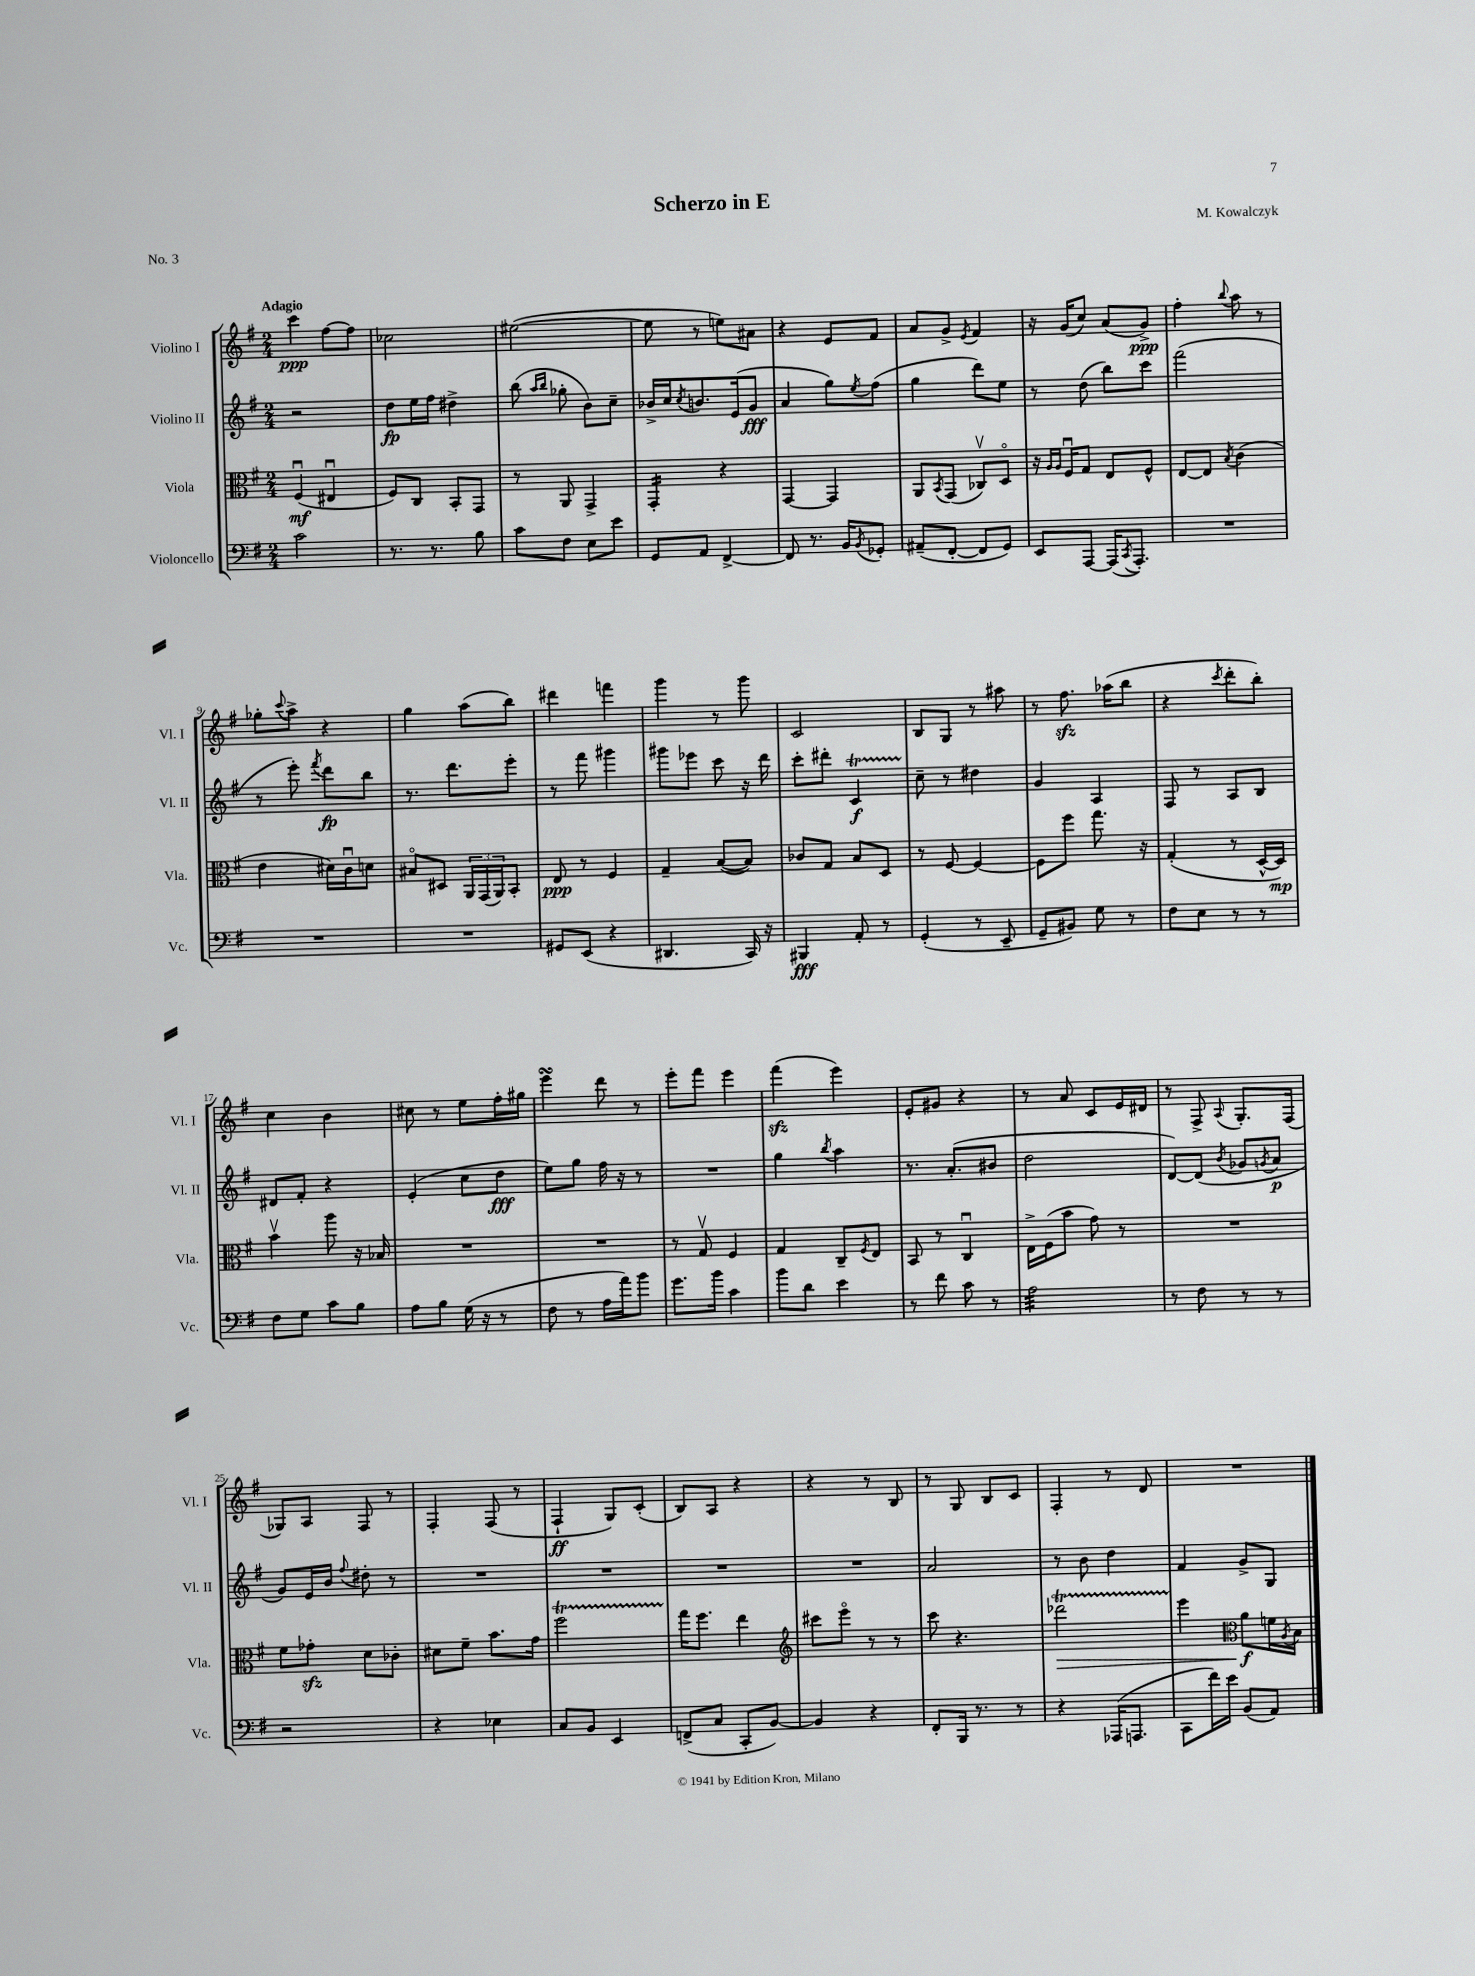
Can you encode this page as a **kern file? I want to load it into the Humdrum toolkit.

**kern	**kern	**kern	**kern
*staff4	*staff3	*staff2	*staff1
*clefF4	*clefC3	*clefG2	*clefG2
*k[f#]	*k[f#]	*k[f#]	*k[f#]
*M2/4	*M2/4	*M2/4	*M2/4
2c	(4F#u	2r	4ccc
.	4E#u	.	[8ff#
.	.	.	8ff#]
=	=	=	=
8.r	8F#)	8dd	2cc-
.	8C	16ee	.
8.r	.	16ff#	.
.	8BB'	4dd#^	.
8B	8GG	.	.
=	=	=	=
8c	8r	(8bb	([2ee#
.	.	16qqaa	.
.	.	16qqbb	.
8F#	8AA	8gg-'	.
8E	4GG^	8b)	.
8e	.	8cc~	.
=	=	=	=
8GG	4GG'	16b-^	8ee#]
.	.	16cc	.
.	.	8qcc	.
8AA	.	8.b	8r
[4FF#^	4r	.	8ee)
.	.	(16e	.
.	.	8g	8a#
=	=	=	=
8FF#]	[4GG	4a	4r
8.r	.	.	.
.	4GG]	8gg)	8e
16BB	.	.	.
8qBB	.	8qee	.
8GG-'	.	(8ff#	8f#
=	=	=	=
(8AA#~	8AA	4gg	8a
.	8qBB	.	.
[8FF#'	(8GG	.	8g^
.	.	.	8qe
8FF#]	8C-v)	8ddd)	4f#
8GG)	8Do	8ee	.
=	=	=	=
8EE	16r	8r	16r
.	16qqA	.	.
.	16qqA	.	.
.	16F#u	.	(16g
[8AAA	8G	(8dd	8cc)
(16AAA]	8E	8bb)	(8a
8qCC	.	.	.
8.AAA')	.	.	.
.	8F#^^	8ccc	8g^)
=	=	=	=
2r	[8E	(2fff#	4ff#'
.	8E]	.	.
.	8qB	.	8qqbb
.	(4c	.	8aa
.	.	.	8r
=	=	=	=
2r	4e	8r	8gg-'
.	.	.	8qqccc
.	.	8eee')	8aa^
.	.	8qfff#	.
.	16d#)	8ddd	4r
.	16cu	.	.
.	8d	8bb	.
=	=	=	=
2r	8B#o	8.r	4gg
.	8D#	.	.
.	.	8.ddd	.
.	24AA	.	(8aa
.	(24GG	.	.
.	24AA)	.	.
.	8BB'	8eee'	8bb)
=	=	=	=
8GG#	8E	8r	4ddd#
(8EE	8r	8fff#	.
4r	4F#	4ggg#	4fff
=	=	=	=
4.DD#	4G~	8ggg#	4ggg
.	.	8eee-	.
.	([8B	8ccc	8r
16CC)	8B])	16r	8ggg
16r	.	16ddd	.
=	=	=	=
4BBB#	8c-	8ccc'	2c
.	8G	8ddd#'	.
8AA'	8B	4c	.
8r	8D	.	.
=	=	=	=
(4GG'	8r	8cc~	8B
.	[8F#	8r	8G
8r	4F#_	4dd#	8r
8EE~	.	.	8aa#
=	=	=	=
8GG~	8F#]	4g	8r
8BB#)	8ff#	.	8.ff#
8G	8.gg	4A	.
.	.	.	(16aa-
8r	.	.	8bb
.	16r	.	.
=	=	=	=
8F#	(4G'	8F#	4r
8E	.	8r	.
.	.	.	8qccc
8r	8r	8A	8ddd'
8r	[16D^^	8B	8bb')
.	16D])	.	.
=	=	=	=
8F#	4bv	8d#	4cc
8G	.	8f#'	.
8c	8aa	4r	4b
8B	16r	.	.
.	16B-	.	.
=	=	=	=
8A	2r	(4e'	8cc#
8B	.	.	8r
(16G	.	8cc	8ee
16r	.	.	.
8r	.	8dd	16ff#'
.	.	.	16gg#
=	=	=	=
8F#	2r	8ee)	4eee
8r	.	8gg	.
16A	.	16ff#	8ddd
16a)	.	16r	.
8b	.	8r	8r
=	=	=	=
8.g	8r	2r	8eee'
.	8Gv	.	8fff#
16b	.	.	.
4c	4F#	.	4eee
=	=	=	=
8b	4G	4gg	(4fff#
8d	.	.	.
.	.	8qbb	.
4e	8C~	4aa	4eee)
.	8qF#	.	.
.	8E	.	.
=	=	=	=
8r	8BB	8.r	8e'
8f#	8r	.	8g#
.	.	(8.a'	.
8c	4Cu	.	4r
8r	.	8b#	.
=	=	=	=
2A	16E^	2dd	8r
.	(16F#	.	.
.	8b	.	8a
.	8g)	.	8c
.	8r	.	16e
.	.	.	16d#
=	=	=	=
8r	2r	[8d)	8r
8F#	.	(8d]	8F#^
.	.	8qb	8qqA
8r	.	8g-	8.G'
.	.	8qg	.
8r	.	8a	.
.	.	.	(16F#
=	=	=	=
2r	8f#	8g)	8G-)
.	8g-'	16e	8A
.	.	16b	.
.	.	8qqff#	.
.	8d	8dd#'	8F#
.	8c-'	8r	8r
=	=	=	=
4r	8d#	2r	4F#'
.	8f#~	.	.
4E-	8.b	.	(8F#
.	.	.	8r
.	16g	.	.
=	=	=	=
8C	2ff#	2r	4F#`
8BB	.	.	.
4EE	.	.	8G)
.	.	.	(8c'
=	=	=	=
(8FF^	16gg	2r	8B)
.	8.ff#	.	.
8C	.	.	8A
8CC'	4ee	.	4r
[8BB)	.	.	.
=	=	=	=
*	*clefG2	*	*
4BB]	8ccc#	2r	4r
.	8eeeo	.	.
4r	8r	.	8r
.	8r	.	8B
=	=	=	=
8FF#'	8ccc	2a	8r
16BBB	4.r	.	8G
8.r	.	.	.
.	.	.	8B
8r	.	.	8c
=	=	=	=
4r	2ddd-	8r	4F#'
.	.	8b	.
(16AAA-	.	4dd	8r
8.AAA	.	.	.
.	.	.	8d
=	=	=	=
8CC	4eee	4f#	2r
16f#)	.	.	.
16e	.	.	.
*	*clefC3	*	*
(8BB	8a	8g^	.
8AA)	16f	8G	.
.	8qA	.	.
.	16B	.	.
==	==	==	==
*-	*-	*-	*-
